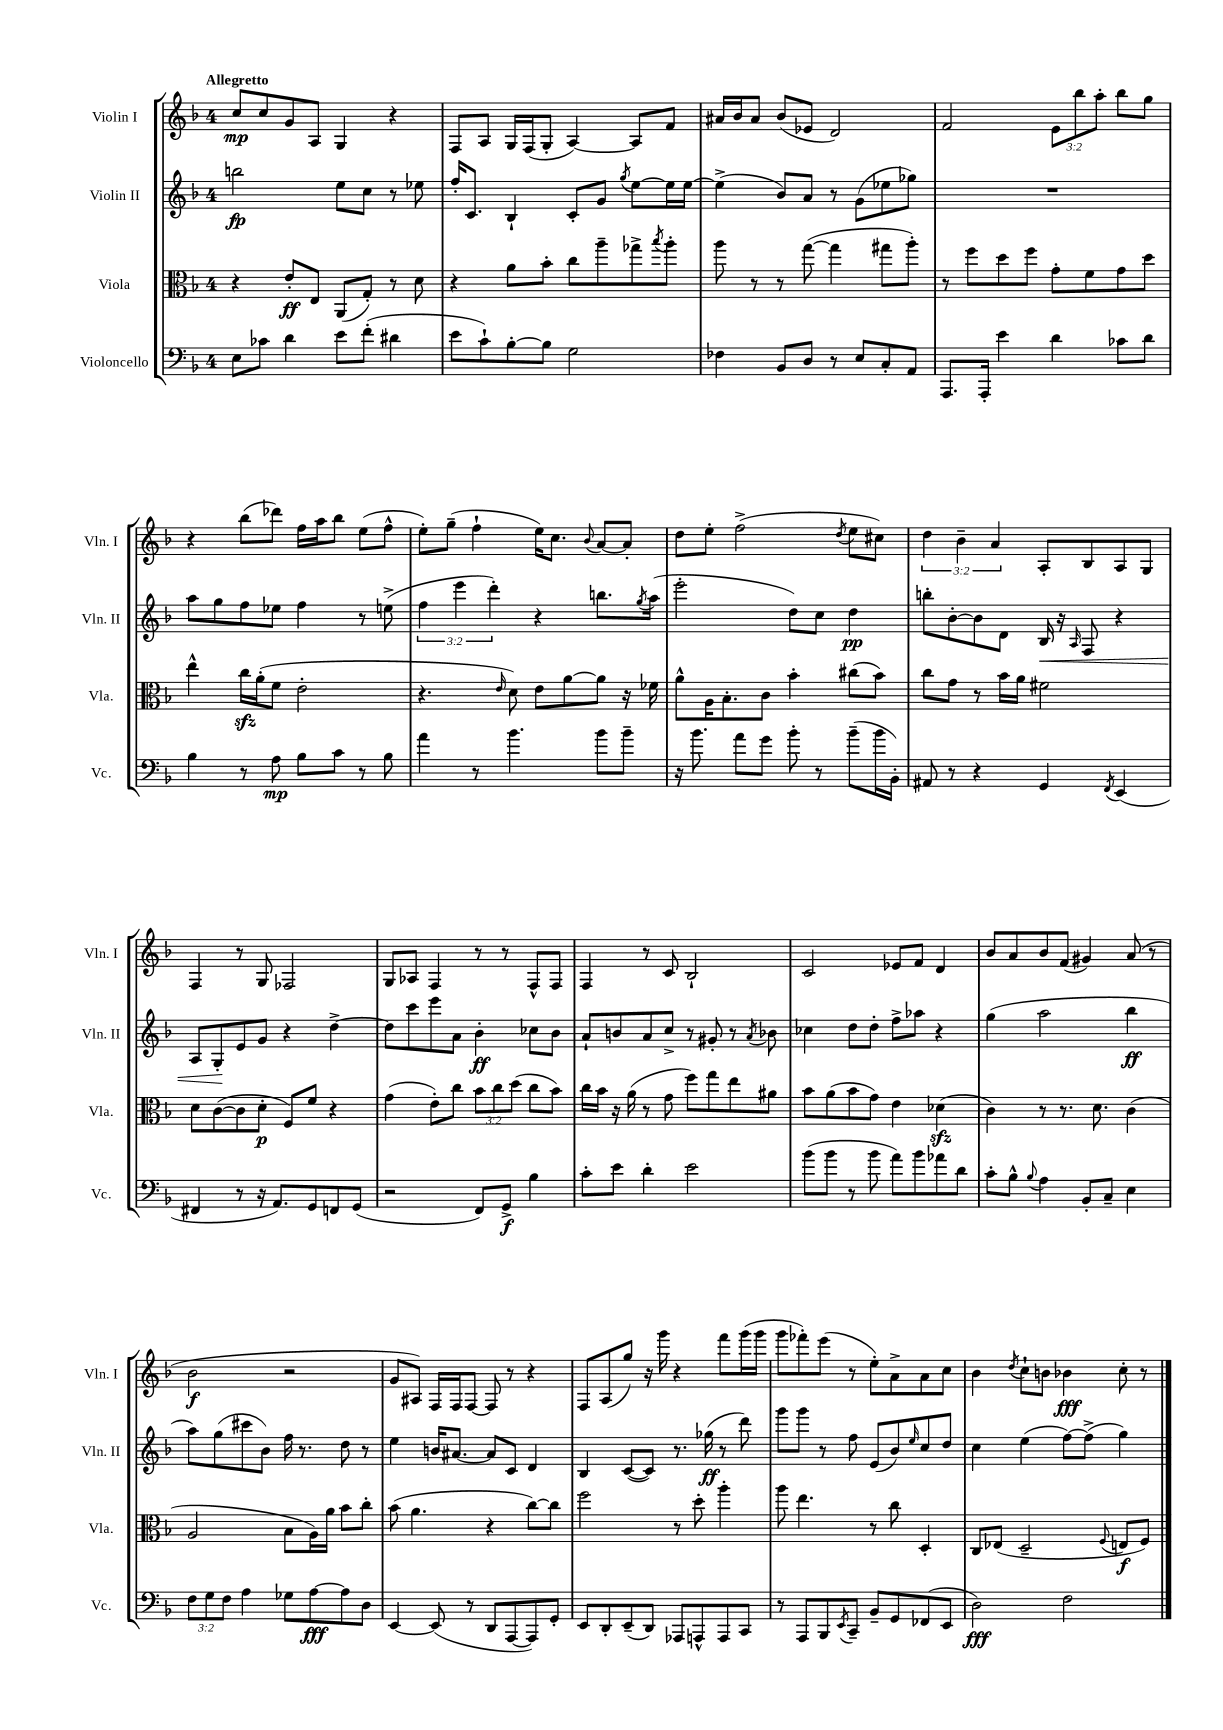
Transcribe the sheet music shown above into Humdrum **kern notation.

**kern	**kern	**kern	**kern
*staff4	*staff3	*staff2	*staff1
*clefF4	*clefC3	*clefG2	*clefG2
*k[b-]	*k[b-]	*k[b-]	*k[b-]
*M4/4	*M4/4	*M4/4	*M4/4
8E	4r	2bb	8cc
8c-	.	.	8cc
4d	8e'	.	8g
.	8E	.	8A
8e	(8AA	8ee	4G
(8f'	8G')	8cc	.
4d#	8r	8r	4r
.	8d	8ee-	.
=	=	=	=
8e	4r	16ff'	8F
.	.	8.c	.
8c`)	.	.	8A
[8B-'	8a	4B-`	16G
.	.	.	(16F
8B-]	8b-'	.	8G'
2G	8cc	8c'	[4A)
.	8aa~	8g	.
.	.	8qgg	.
.	8gg-^	[8ee	8A]
.	8qbb-	.	.
.	8aa'	16ee]	8f
.	.	[16ee	.
=	=	=	=
4F-	8aa	(4ee^]	16a#
.	.	.	16b-
.	8r	.	8a#
8BB-	8r	8b-)	(8b-
8D	([8gg	8a	8e-
8r	4gg]	8r	2d)
8E	.	(8g	.
8C'	8gg#	8ee-	.
8AA	8aa')	8gg-)	.
=	=	=	=
8.AAA	8r	1r	2f
.	8ff	.	.
16AAA'	.	.	.
4e	8dd	.	.
.	8ff	.	.
4d	8g'	.	12e
.	.	.	12bb-
.	8f	.	.
.	.	.	12aa'
8c-	8g	.	8bb-
8d	8dd	.	8gg
=	=	=	=
4B-	4ee^^	8aa	4r
.	.	8gg	.
8r	16cc	8ff	(8bb-
.	(16a'	.	.
8A	8f	8ee-	8ddd-)
8B-	2e'	4ff	16ff
.	.	.	16aa
8c	.	.	8bb-
8r	.	8r	(8ee
8B-	.	(8ee^	8ff^^
=	=	=	=
4a	4.r	6ff	8ee')
.	.	.	(8gg~
.	.	6eee	.
8r	.	.	4ff`
.	.	6ddd')	.
.	16qqe	.	.
4.b-	8d)	.	.
.	8e	4r	16ee)
.	.	.	8.cc
.	[8a	.	.
.	.	.	8qqb-
8b-	8a]	8.bb	[8a
8b-~	16r	.	8a']
.	.	8qgg	.
.	16f-	(16aa	.
=	=	=	=
16r	8a^^	2eee'	8dd
8.b-	.	.	.
.	16A	.	8ee'
.	8.B-'	.	.
8a	.	.	(2ff^
8g	8c	.	.
8b-'	4b-'	8dd)	.
8r	.	8cc	.
.	.	.	8qdd
(8b-~	(8cc#	4dd	8ee
16b-	8b-)	.	8cc#)
16BB-')	.	.	.
=	=	=	=
8AA#	8cc	8bb'	6dd
8r	8g	[8b-'	.
.	.	.	6b-~
4r	8r	8b-]	.
.	.	.	6a
.	16b-	8d	.
.	16a	.	.
4GG	2f#	16B-	8A'
.	.	16r	.
.	.	16qqA	.
.	.	8F	8B-
8qFF	.	.	.
(4EE	.	4r	8A
.	.	.	8G
=	=	=	=
4FF#	8d	8A	4F
.	([8c	8G'	.
8r	8c]	8e	8r
16r	8d'	8g	8G
8.AA)	.	.	.
.	8F)	4r	2F-
8GG	8f	.	.
8FF	4r	[4dd^	.
(8GG	.	.	.
=	=	=	=
2r	(4g	8dd]	8G
.	.	8ccc	8A-
.	8e')	8eee	4F
.	8cc	8a	.
8FF)	12b-	4b-'	8r
.	12cc	.	.
8GG^	.	.	8r
.	(12dd	.	.
4B-	8cc	8cc-	8F^^
.	8b-)	8b-	8F
=	=	=	=
8c'	16cc	8a`	4F
.	16b-	.	.
8e	16r	8b	.
.	(16a	.	.
4d'	8r	8a	8r
.	8g	8cc^	8c
2e	8ff)	8r	2B-`
.	8gg	8g#'	.
.	8ee	8r	.
.	.	8qa	.
.	8a#	8b-	.
=	=	=	=
(8b-	8b-	4cc-	2c
8b-	(8a	.	.
8r	8b-	8dd	.
8b-	8g)	8dd'	.
8a)	4e	8ff^	8e-
8b-	.	8aa-	8f
8a-	(4d-	4r	4d
8d	.	.	.
=	=	=	=
8c'	4c)	(4gg	8b-
8B-^^	.	.	8a
8qqB-	.	.	.
4A	8r	2aa	8b-
.	8.r	.	(8f
8BB-'	.	.	4g#)
.	8.d	.	.
8C~	.	.	.
4E	(4c	4bb-	(8a
.	.	.	8r
=	=	=	=
12F	2A	8aa)	2b-
12G	.	.	.
.	.	(8gg	.
12F	.	.	.
4A	.	8ccc#	.
.	.	8b-)	.
8G-	8B-	16ff	2r
.	.	8.r	.
[8A	16A)	.	.
.	16a	.	.
8A]	8b-	8dd	.
8D	8cc'	8r	.
=	=	=	=
[4EE	(8b-	4ee	8g
.	4.a	.	8A#)
(8EE]	.	16b	16F
.	.	[8.a#	16F
8r	.	.	[8F
8DD	4r	8a#]	8F]
[8AAA	.	8c	8r
8AAA])	[8cc)	4d	4r
8GG'	8cc]	.	.
=	=	=	=
8EE	2ff	4B-	8F
8DD'	.	.	(8A
(8EE~	.	([8c	8gg)
8DD)	.	8c])	16r
.	.	.	16ggg
8AAA-	8r	8.r	4r
8AAA^^	8dd'	.	.
.	.	(16gg-	.
8AAA	4aa'	8r	8fff
8CC	.	8ddd)	(16ggg
.	.	.	16ggg
=	=	=	=
8r	8aa	8ggg	8ggg
8AAA	4.ee	8ggg	8fff-')
8BBB-	.	8r	(8eee
8qEE	.	.	.
8CC~	.	8ff	8r
8BB-~	8r	(8e	8ee')
8GG	8cc	8b-)	8a^
.	.	16qqee	.
(8FF-	4D'	8cc	8a
8EE	.	8dd	8cc
=	=	=	=
2D)	8C	4cc	4b-
.	(8E-	.	.
.	.	.	8qdd
.	2D~	(4ee	8cc`
.	.	.	8b
2F	.	[8ff)	4b-
.	.	(8ff^]	.
.	8qqF	.	.
.	8E	4gg)	8cc'
.	8F)	.	8r
==	==	==	==
*-	*-	*-	*-
